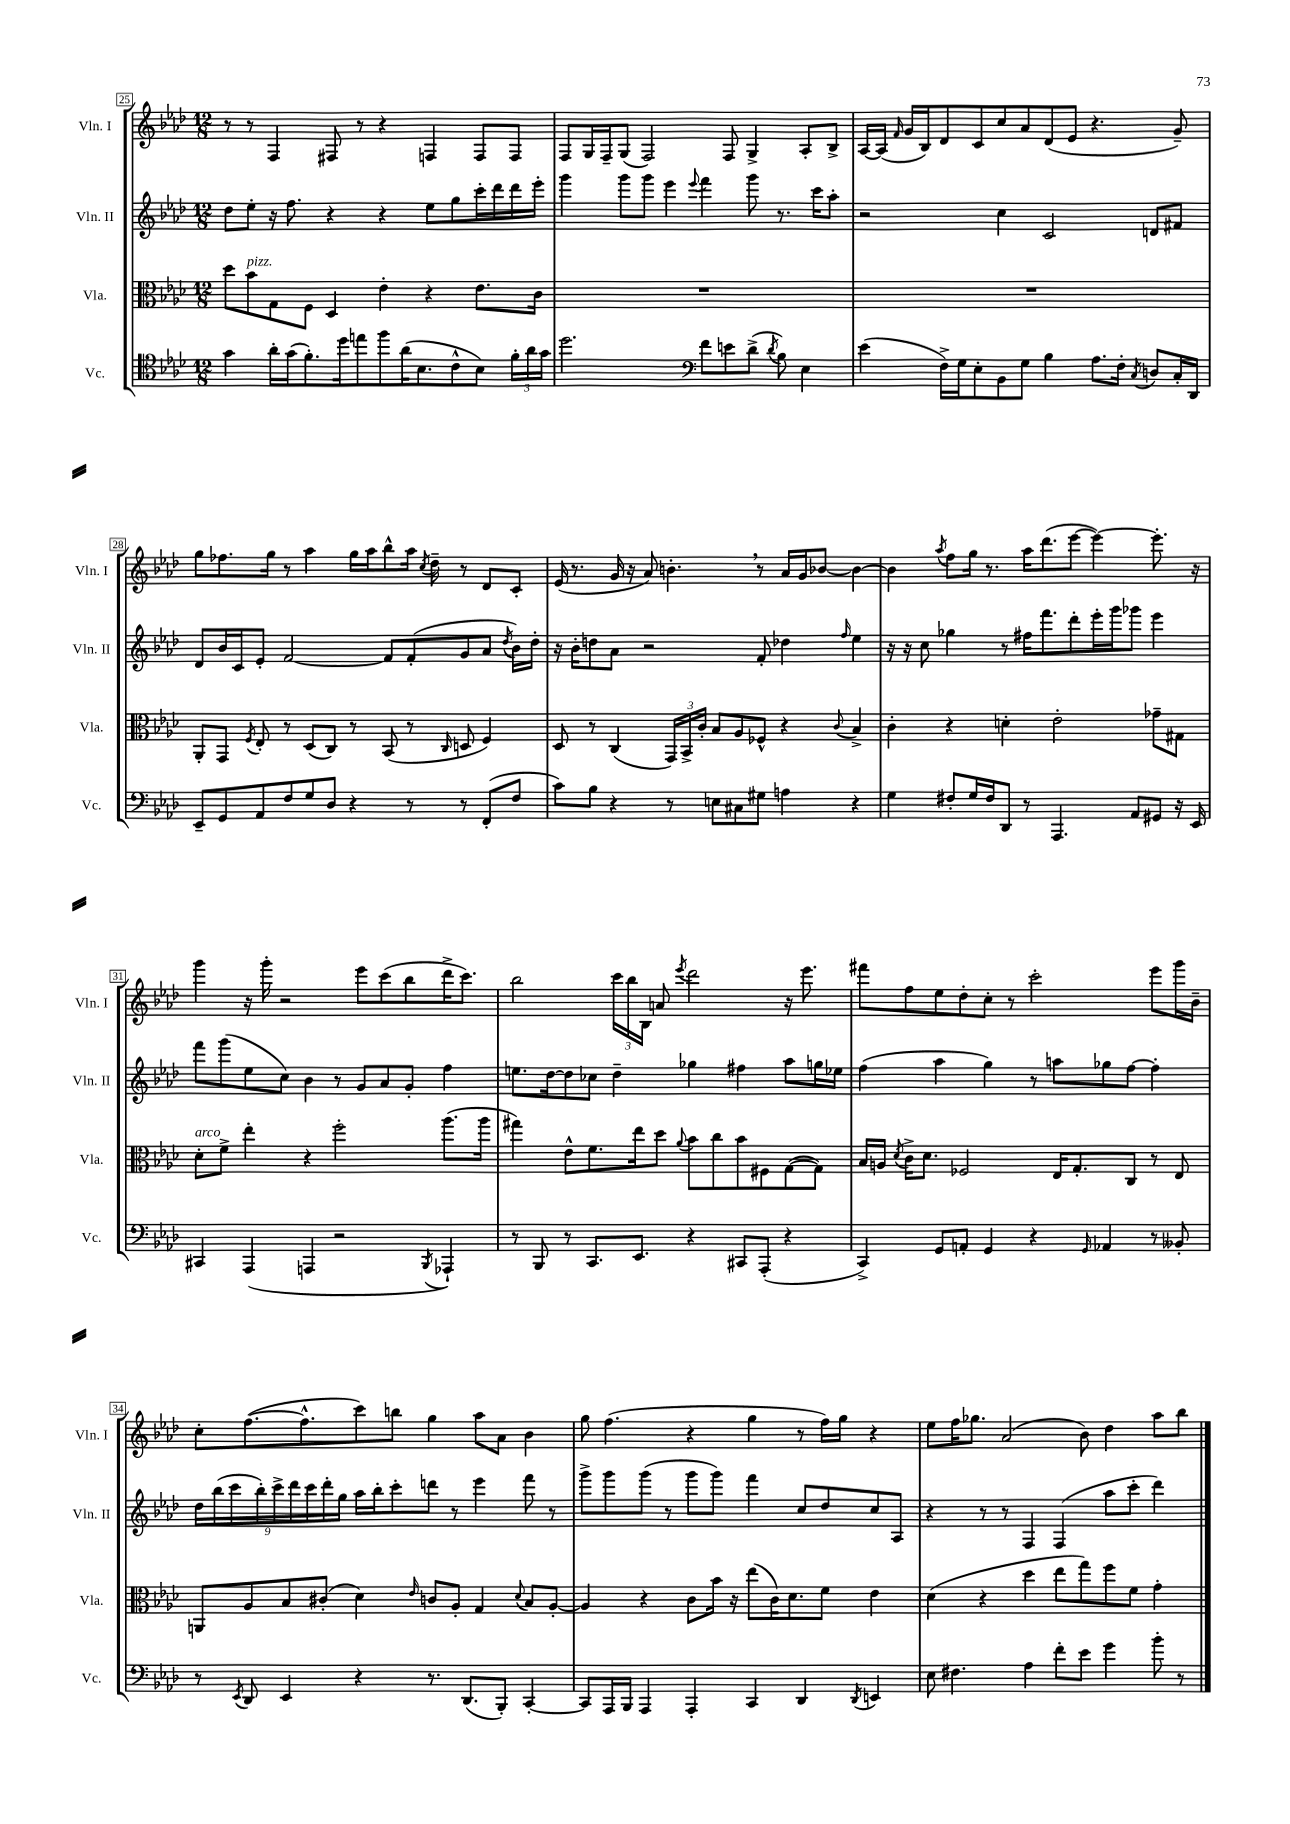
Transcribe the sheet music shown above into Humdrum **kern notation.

**kern	**kern	**kern	**kern
*staff4	*staff3	*staff2	*staff1
*clefC4	*clefC3	*clefG2	*clefG2
*k[b-e-a-d-]	*k[b-e-a-d-]	*k[b-e-a-d-]	*k[b-e-a-d-]
*M12/8	*M12/8	*M12/8	*M12/8
4g\	8dd-\L	8dd-\L	8r
.	8b-\	8ee-'\J	8r
16a-'\LL	8G\	16r	4F/
(16g\J	.	8.ff\	.
8.f'\)	8F\J	.	.
.	4D-/	4r	8F#/
16dd-\k	.	.	.
8ee\	.	.	8r
8ff\	4e-'\	4r	4r
(16a-\K	.	.	.
8.B-\	.	.	.
.	4r	8ee-\L	4F/
8c^^\	.	8gg\	.
8B-\J)	8.e-\L	16ccc'\L	8F/L
.	.	16ddd-\	.
24f'\LL	.	16ddd-\	8F/J
24a-\	.	.	.
.	16c\Jk	16eee-'\JJ	.
24g\JJ	.	.	.
=	=	=	=
2.dd-\	1.r	4ggg\	8F/L
.	.	.	16G/L
.	.	.	16F~/J
.	.	8ggg\L	(8G/J
.	.	8ggg\J	2F/)
.	.	4eee-\	.
*clefF4	*	*	*
.	.	8qqeee-/	.
8f\L	.	4fff\	.
8e\	.	.	8F/
(8d-^\J	.	8ggg\	4G^/
8qd-/	.	.	.
8B-\)	.	8.r	.
4E-\	.	.	8A-'/L
.	.	16ccc\LK	.
.	.	8aa-'\J	8B-^/J
=	=	=	=
(4e-\	1.r	2r	[16A-/LL
.	.	.	(16A-/]JJ
.	.	.	16qqf/
.	.	.	16g/LL
.	.	.	16B-/J)
16F^\LL)	.	.	8d-/
16G\J	.	.	.
8E-'\	.	.	8c/
8BB-\	.	4cc\	8cc/
8G\J	.	.	8a-/
4B-\	.	2c/	(8d-/
.	.	.	8e-/J
8.A-\L	.	.	4.r
16F'\Jk	.	.	.
8qC/	.	.	.
8D/L	.	8d/L	.
16C'/L	.	8f#/J	8g~/)
16DD-/JJ	.	.	.
=	=	=	=
8EE-~/L	8AA-'/L	8d-/L	8gg\L
8GG/	8GG/J	16b-/L	8.ff-\
.	.	16c/J	.
.	8qF/	.	.
8AA-/	8E-'/	8e-'/J	.
.	.	.	16gg\Jk
8F/	8r	[2f/	8r
8G/	(8D-/L	.	4aa-\
8D-/J	8C/J)	.	.
4r	8r	.	16gg\LL
.	.	.	16aa-\J
.	(8BB-/	8f/]L	8bb-^^\
8r	8r	(8f'/	16aa-\Jk
.	.	.	8qcc/
.	.	.	16dd-~\
.	16qqC/	.	.
8r	8D/	8g/	8r
(8FF'/L	4F/)	8a-/J	8d-/L
.	.	8qdd-/	.
8F/J	.	16b-\LL)	8c'/J
.	.	16dd-'\JJ	.
=	=	=	=
8c\L)	8D-/	16r	(16e-/
.	.	16b-'\LK	8.r
8B-\J	8r	8dd\	.
4r	(4C/	8a-\J	16g/
.	.	.	16r
.	.	2r	8a-/)
8r	24GG/LL)	.	4.b'\
.	24BB-^/	.	.
.	24c'/JJ	.	.
8E\L	8B-/L	.	.
8C#\	8A-/	.	.
8G#\J	8F-^^/J	8f'/	8r
4A\	4r	4dd-\	16a-/LL
.	.	.	16g/J
.	.	.	[8b-/J
.	8qqc/	16qqff/	.
4r	4B-^/	4ee-\	4b-\_
=	=	=	=
4G\	4c'\	16r	4b-\]
.	.	16r	.
.	.	8cc\	.
.	.	.	8qaa-/
8F#'/L	4r	4gg-\	8ff\L
16G/L	.	.	16gg\Jk
16F#/J	.	.	8.r
8DD-/J	4d'\	8r	.
8r	.	16ff#\LK	16aa-\LK
.	.	8.fff\	(8.ddd-\
4.AAA-/	2e-'\	.	.
.	.	8ddd-'\	[8eee-\J
.	.	16eee-'\L	4eee-\_)
.	.	16ggg\J	.
8AA-/L	.	8ggg-\J	.
8GG#/J	8g-~\L	4eee-\	8.eee-'\]
16r	8G#\J	.	.
16EE-/	.	.	16r
=	=	=	=
4CC#/	8d-'\L	8fff\L	4ggg\
.	8f^\J	(8ggg\	.
(4AAA-/	4ee-'\	8ee-\	16r
.	.	.	16ggg'\
.	.	8cc\J)	2r
4AAA/	4r	4b-\	.
2r	2ff'\	8r	.
.	.	8g/L	8eee-\L
.	.	8a-/	(8ccc\
.	.	8g'/J	8bb-\
8qBBB-/	.	.	.
4AAA-`/)	(8.aa-\L	4ff\	16ddd-^\K
.	.	.	8.ccc\J)
.	16aa-\Jk	.	.
=	=	=	=
8r	4gg#\)	8.ee\L	2bb-\
8BBB-/	.	.	.
.	.	[16dd-\k	.
8r	8e-^^\L	8dd-\]	.
8.CC/L	8.f\	8cc-\J	.
.	.	4dd-~\	24ccc\LL
.	.	.	24bb-\
8.EE-/J	16ee-\k	.	.
.	.	.	24B-\JJ
.	8dd-\J	.	8a/
.	8qqa-/	.	8qeee-/
4r	8b-\L	4gg-\	2ddd-\
.	8cc\	.	.
8CC#/L	8b-\	4ff#\	.
(8AAA-'/J	8F#\	.	.
4r	([8G\	8aa-\L	16r
.	.	.	8.eee-\
.	8G\]J)	16gg\L	.
.	.	16ee-\JJ	.
=	=	=	=
4CC^/)	16B-/LL	(4ff\	8fff#\L
.	16A/JJ	.	.
.	8qd-/	.	.
.	16c^\LK	.	8ff\
.	8.d-\J	.	.
8GG/L	.	4aa-\	8ee-\
8AA'/J	2F-/	.	8dd-'\
4GG/	.	4gg\)	8cc'\J
.	.	.	8r
4r	.	8r	2ccc'\
.	16E-/LK	8aa\L	.
.	8.G'/	.	.
16qqGG/	.	.	.
4AA-/	.	8gg-\	.
.	8C/J	[8ff\J	.
8r	8r	4ff'\]	8eee-\L
8BB--'/	8E-/	.	16ggg\L
.	.	.	16b-~\JJ
=	=	=	=
8r	8AA/L	18dd-\LL	8cc'\L
.	.	(18bb-\	.
.	.	18ccc\	.
8qEE-/	.	.	.
8DD-/	8A-/	.	([8.ff\
.	.	18bb-'\)	.
.	.	18ccc^\	.
4EE-/	8B-/	.	.
.	.	18ddd-\	.
.	.	.	8.ff^^\]
.	.	18ccc\	.
.	(8c#'/J	.	.
.	.	18ddd-'\	.
.	.	18gg\JJ	.
4r	4d-\)	16aa-\LL	8ccc\)
.	.	16bb-'\J	.
.	.	8ccc'\	8bb\J
.	16qqe-/	.	.
8.r	8c/L	8ddd\J	4gg\
.	8A-'/J	8r	.
(8.DD-/L	.	.	.
.	4G/	4eee-\	8aa-\L
8BBB-'/J)	.	.	8a-\J
.	8qqd-/	.	.
[4CC'/	8B-/L	8fff\	4b-\
.	[8A-'/J	8r	.
=	=	=	=
8CC/]L	4A-/]	8ggg^\L	8gg\
16AAA-/L	.	8ggg\	(4.ff\
16BBB-/JJ	.	.	.
4AAA-/	4r	(8ggg\J	.
.	.	8r	.
4AAA-'/	8c\L	8ggg\L	4r
.	16b-\Jk	8ggg\J)	.
.	16r	.	.
4CC/	(8ee-\L	4fff\	4gg\
.	16c\K)	.	.
.	8.d-\	.	.
4DD-/	.	8cc/L	8r
.	8f\J	8dd-/	16ff\LL)
.	.	.	16gg\JJ
8qDD-/	.	.	.
4EE/	4e-\	8cc/	4r
.	.	8A-/J	.
=	=	=	=
8E-\	(4d-\	4r	8ee-\L
4.F#\	.	.	16ff\K
.	.	.	8.gg-\J
.	4r	8r	.
.	.	8r	(2a-/
4A-\	4dd-\	4F/	.
8f'\L	8ee-\L	(4F/	.
8e-\J	8gg\)	.	8b-\)
4g\	8ff\	8aa-\L	4dd-\
.	8f\J	8ccc'\J	.
8b-'\	4g'\	4ddd-\)	8aa-\L
8r	.	.	8bb-\J
==	==	==	==
*-	*-	*-	*-
